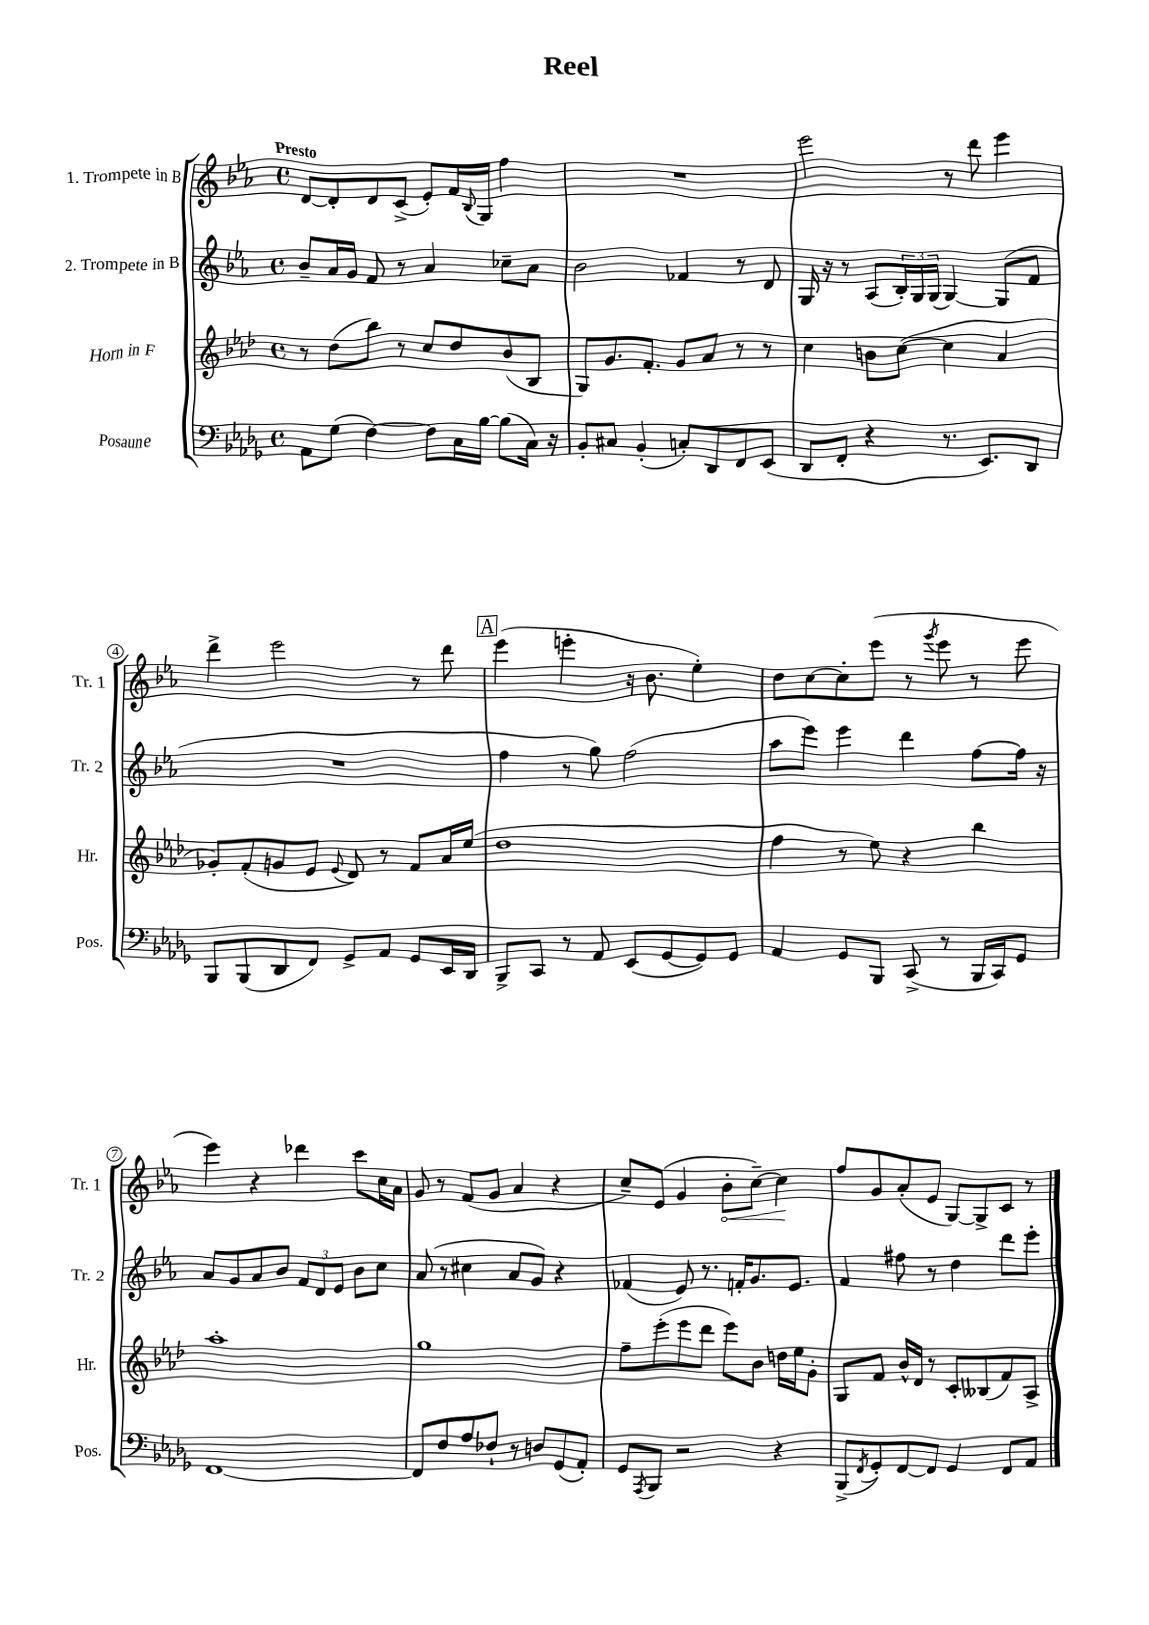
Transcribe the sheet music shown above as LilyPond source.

\header { title = "Reel" }
<<
\new StaffGroup <<
\new Staff = "s0" \with { instrumentName = "1. Trompete in B" shortInstrumentName = "Tr. 1" } {
    \clef treble \key ees \major \defaultTimeSignature \time 4/4 \tempo "Presto"
    d'8~ d'8-. d'8 c'8->( ees'8-.) f'16 \appoggiatura { bes8 } g16 f''4 |
    R1 |
    ees'''2 r8 d'''8 ees'''4 |
    d'''4-> ees'''2 r8 d'''8 |
    \mark \markup { \box "A" } ees'''4( e'''4-. r16 bes'8. ees''4-.) |
    d''8 c''8~ c''8-. ees'''8( r8 \acciaccatura { g'''8 } ees'''8 r8 ees'''8 |
    ees'''4) r4 des'''4 c'''8 c''16 aes'16 |
    g'8 r8 f'8( g'8 aes'4 r4 |
    c''8--) ees'8( g'4 \once \override Hairpin.circled-tip = ##t bes'8-.\< c''8~--) c''4\! |
    f''8 g'8 aes'8-.( ees'8 g8~) g8-> c'8 r8 \bar "|." |
}
\new Staff = "s1" \with { instrumentName = "2. Trompete in B" shortInstrumentName = "Tr. 2" } {
    \clef treble \key ees \major \defaultTimeSignature \time 4/4
    bes'8-- aes'16 g'16 f'8 r8 aes'4 ces''8-- aes'8 |
    bes'2 fes'4 r8 d'8 |
    g16 r16 r8 aes8( \tuplet 3/2 { bes16-.) g16 g16( } g4~) g8( f'8 |
    R1 |
    \mark \markup { \box "A" } f''4 r8 g''8) f''2( |
    aes''8 ees'''8) ees'''4 d'''4 f''8~ f''16 r16 |
    aes'8 g'8 aes'8 bes'8 \tuplet 3/2 { f'8 d'8 ees'8 } bes'8 c''8 |
    aes'8( r8 cis''4 aes'8 g'8) r4 |
    fes'4( ees'8) r8. f'16-. g'8. ees'8. |
    f'4 fis''8 r8 d''4 d'''8 ees'''8-. \bar "|." |
}
\new Staff = "s2" \with { instrumentName = "Horn in F" shortInstrumentName = "Hr." } {
    \clef treble \key aes \major \defaultTimeSignature \time 4/4
    r8 des''8( bes''8) r8 c''8 des''8 bes'8( bes8 |
    g8) g'8. f'8.-. g'8 aes'8 r8 r8 |
    c''4 b'8 c''8~( c''4 aes'4 |
    ges'8-.) f'8-.( g'8 ees'8 \appoggiatura { ees'8 } des'8) r8 f'8 aes'16 ees''16( |
    \mark \markup { \box "A" } des''1 |
    f''4 r8 ees''8) r4 bes''4 |
    aes''1-. |
    g''1 |
    f''8-- ees'''8-.( ees'''8 des'''8 ees'''8) bes'8 d''16 ees''16 g'8-. |
    g8 f'8 bes'16-^ des'16 r8 c'8-. beses8( f'8) aes8-> \bar "|." |
}
\new Staff = "s3" \with { instrumentName = "Posaune" shortInstrumentName = "Pos." } {
    \clef bass \key des \major \defaultTimeSignature \time 4/4
    aes,8 ges8( f4~) f8 c16 bes16~ bes8( c16) r16 |
    bes,8-. cis8 bes,4-.( c8-.) des,8 f,8 ees,8( |
    des,8 f,8-. r4 r8. ees,8.) des,8 |
    bes,,8 bes,,8( des,8 f,8) ges,8-> aes,8 ges,8 ees,16 des,16 |
    \mark \markup { \box "A" } bes,,8-> c,8 r8 aes,8 ees,8( ges,8~ ges,8) ges,8 |
    aes,4 ges,8 bes,,8 c,8->( r8 bes,,16 c,16) ges,8 |
    f,1~ |
    f,8 f8 aes8 fes8-! r8 d8 ges,8( aes,8-.) |
    ges,8 \acciaccatura { aes,,8 } bes,,8 r2 r4 |
    bes,,8->( \acciaccatura { f,8 } ges,8-.) f,8~ f,8 ges,4 f,8 aes,8 \bar "|." |
}
>>
>>
\layout { \context { \Score \override BarNumber.stencil = #(make-stencil-circler 0.1 0.3 ly:text-interface::print) } }
